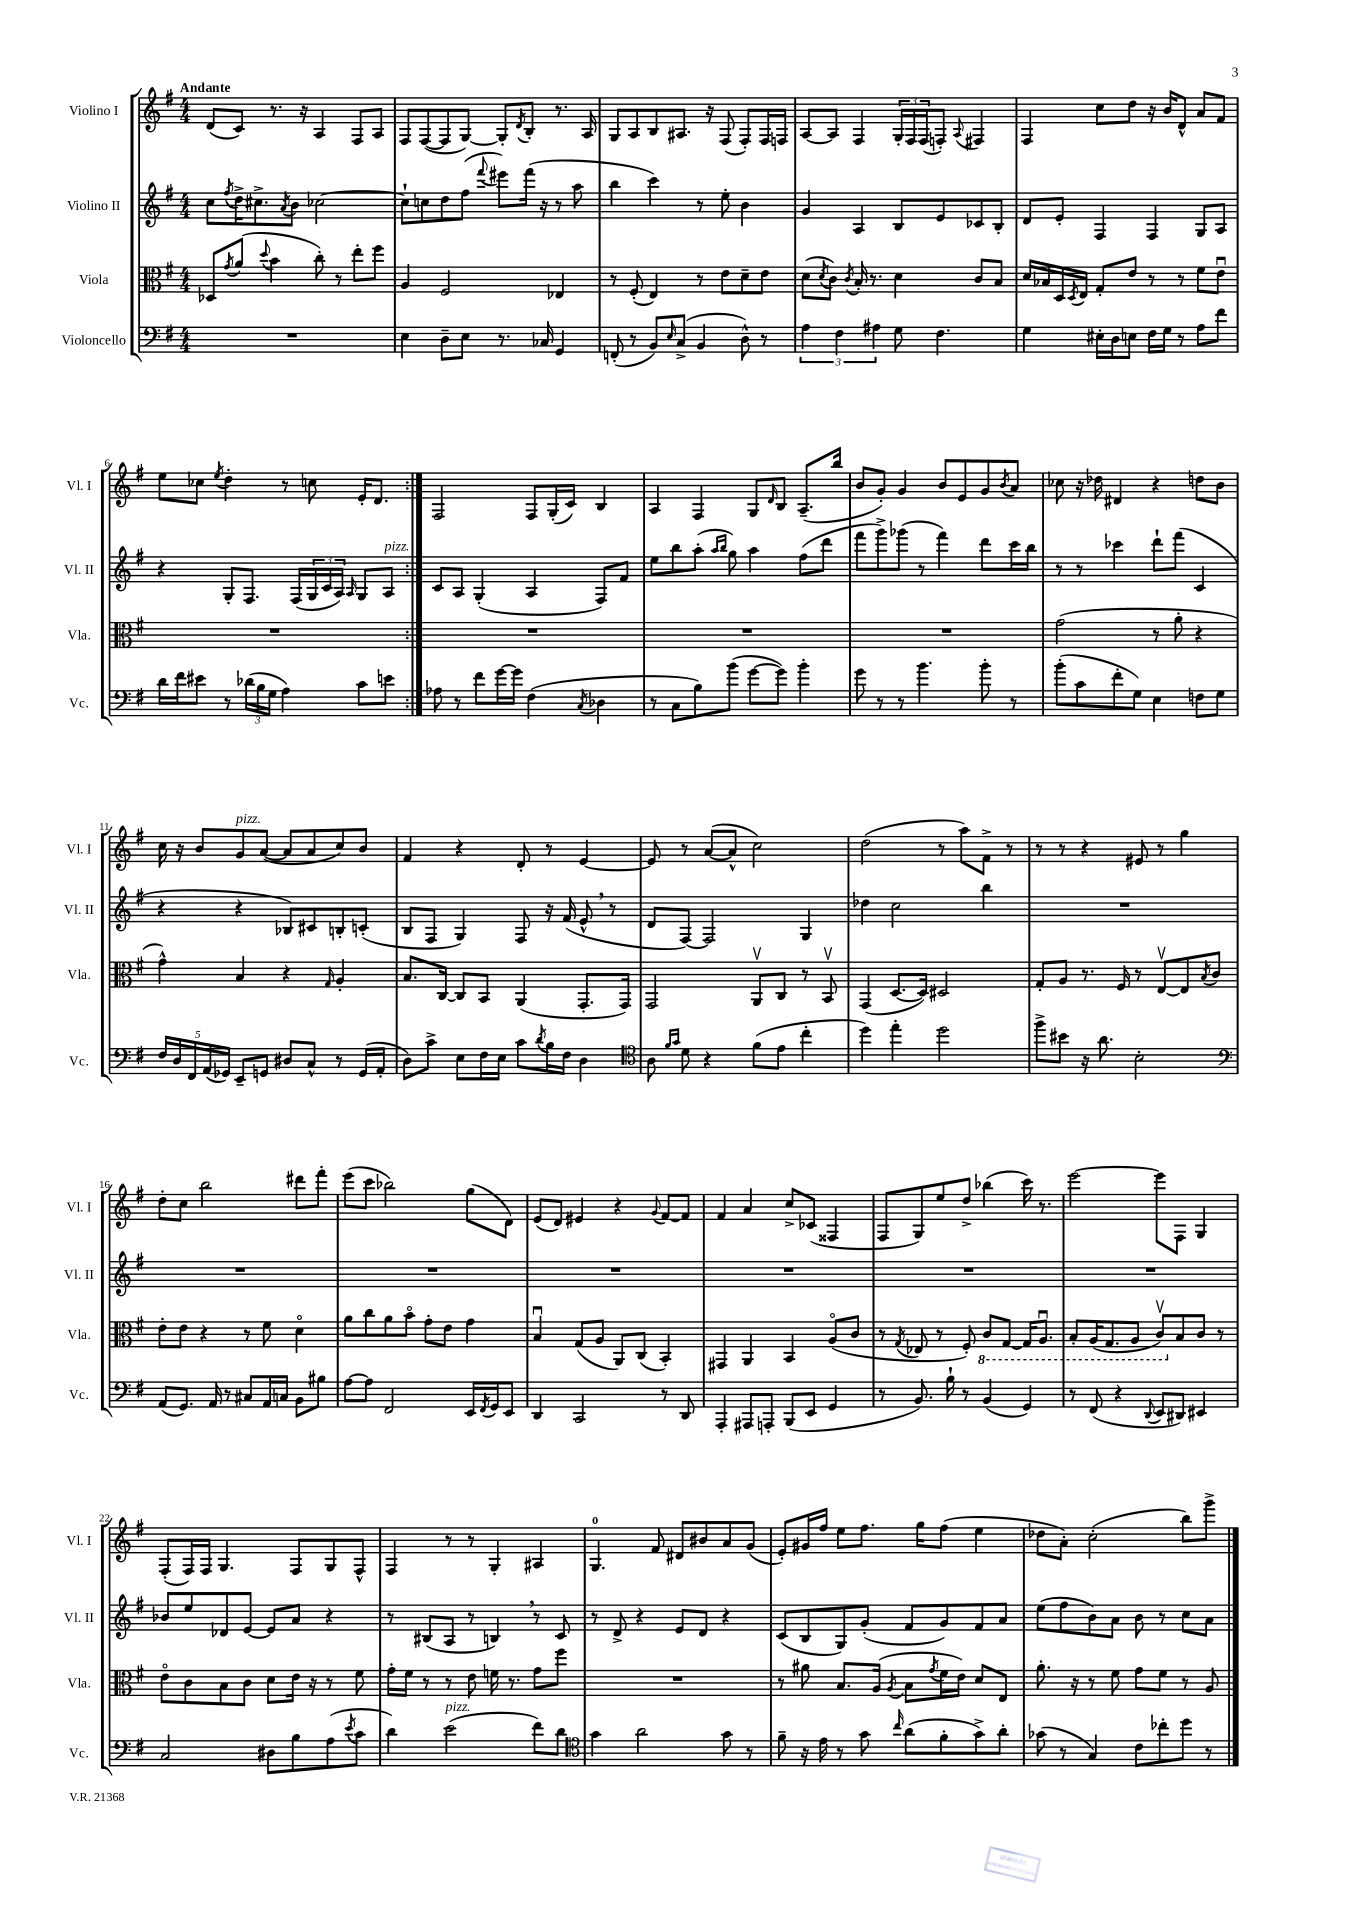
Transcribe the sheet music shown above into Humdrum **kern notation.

**kern	**kern	**kern	**kern
*staff4	*staff3	*staff2	*staff1
*clefF4	*clefC3	*clefG2	*clefG2
*k[f#]	*k[f#]	*k[f#]	*k[f#]
*M4/4	*M4/4	*M4/4	*M4/4
1r	8D-/L	8cc\L	(8d/L
.	8qg/	8qff#/	.
.	(8a/J	16dd^\K	8c/J)
.	.	8.cc#^\	.
.	8qqdd/	.	.
.	4b\	.	8.r
.	.	8qa/	.
.	.	8b\J	.
.	.	.	16r
.	8cc'\)	[2cc-\	4A/
.	8r	.	.
.	8ee'\L	.	8F#/L
.	8ff#\J	.	8A/J
=	=	=	=
4E\	4A/	8cc-`\]L	8F#/L
.	.	8cc\	([8F#/
8D~\L	2F#/	8dd\	8F#/]
8E\J	.	(8ff#\J	[8G/J)
.	.	8qqfff#/	.
8.r	.	8eee#\L)	8G'/]L
.	.	.	8qd/
.	.	(16fff#\Jk	8B'/J
16C-/	.	16r	.
4GG/	4E-/	8r	8.r
.	.	8aa\	.
.	.	.	16A/
=	=	=	=
(8FF'/	8r	4bb\	8G/L
8r	(8F#'/	.	8A/
8BB/L)	4E/)	4ccc\)	8B/
16qqE/	.	.	.
(8C^/J	.	.	8.A#/J
4BB/	8r	8r	.
.	.	.	16r
.	8e\L	8ee'\	(8F#/
8D^^\)	8d~\	4b\	8F#'/L)
8r	8e\J	.	16F#/L
.	.	.	16F/JJ
=	=	=	=
6A\	(8d\L	4g/	[8A/L
.	8qd/	.	.
.	8c\J)	.	8A/]J
6F#\	.	.	.
.	8qc/	.	.
.	16B'/	4A/	4F#/
.	8.r	.	.
6A#\	.	.	.
8G\	4d\	8B/L	24G'/LL
.	.	.	24F#/
.	.	.	(24F#/J
4.F#\	.	8e/	8F'/J)
.	.	.	8qqA/
.	8c/L	8c-/	4F#/
.	8B/J	8B'/J	.
=	=	=	=
4G\	16d/LL	8d/L	4F#/
.	16B-/	.	.
.	16D/	8e'/J	.
.	8qD/	.	.
.	16E/JJ	.	.
16E#'\LL	8G'/L	4F#/	8cc\L
16D\J	.	.	.
8E\J	8e/J	.	8dd\J
16F#\LL	8r	4F#/	16r
16G\JJ	.	.	16b/LK
8r	8r	.	8d^^/J
8A\L	8f#\L	8G/L	8a/L
8f#\J	8eu\J	8A/J	8f#/J
=	=	=	=
16d\LL	1r	4r	8ee\L
16f#\J	.	.	.
8e#\J	.	.	8cc-\J
.	.	.	8qee/
8r	.	8G'/L	4dd'\
(24d-\LL	.	8.F#/J	.
24B\	.	.	.
24G\JJ	.	.	.
4A\)	.	.	8r
.	.	(16F#/LL	.
.	.	24G/	8cc\
.	.	24c/	.
.	.	24A/JJ)	.
.	.	16qqA/	.
8c\L	.	8G/L	16e'/LK
.	.	.	8.d/J
8e\J	.	8A/J	.
=:|!	=:|!	=:|!	=:|!
8A-\	1r	8c/L	2F#/
8r	.	8A/J	.
8f#\L	.	(4G'/	.
[16g\L	.	.	.
16g\]JJ	.	.	.
(4F#\	.	4A/	8F#/L
.	.	.	(16G'/L
.	.	.	16c/JJ)
8qC/	.	.	.
4D-\	.	8F#/L)	4B/
.	.	8f#/J	.
=	=	=	=
8r	1r	8ee\L	4A/
8C\L	.	8bb\	.
8B\)	.	(8aa'\J	4F#/
.	.	16qqaa/LL	.
.	.	16qqbb/JJ	.
(8b\J	.	8gg\)	.
[8g\L	.	4aa\	8G/L
.	.	.	16qqd/
8g\]J)	.	.	8B/J
4b'\	.	(8ff#\L	(8.A~/L
.	.	8ddd\J	.
.	.	.	16bb/Jk
=	=	=	=
8g\	1r	8fff#\L	8b/L
8r	.	8ggg^\)	8g'/J)
8r	.	(8ggg-\J	4g/
4.b\	.	8r	.
.	.	4fff#\)	8b/L
.	.	.	8e/
8b'\	.	8ddd\L	8g/
.	.	.	8qb/
8r	.	16ccc\L	8a/J
.	.	16bb\JJ	.
=	=	=	=
(8b'\L	(2g\	8r	8cc-\
8c\	.	8r	16r
.	.	.	16dd-\
8f#'\	.	4ccc-\	4d#/
8G\J)	.	.	.
4E\	8r	8ddd`\L	4r
.	8a'\	(8fff#\J	.
8F\L	4r	4c/	8dd\L
8G\J	.	.	8b\J
=	=	=	=
20F#/LL	4g^^\)	4r	16cc\
20D/	.	.	.
.	.	.	16r
20FF#/	.	.	.
.	.	.	8b/L
(20AA/	.	.	.
20GG-/JJ)	.	.	.
8EE~/L	4B/	4r	8g/
8GG/J	.	.	([8a/J
8D#/L	4r	8B-/L)	8a/]L
8C^^/J	.	8c#/	8a/
.	16qqG/	.	.
8r	4A'/	8B'/	8cc/)
(16GG/LL	.	(8c'/J	8b/J
16AA'/JJ	.	.	.
=	=	=	=
8D\L)	8.B/L	8B/L	4f#/
8c^\J	.	8F#/J	.
.	[16C/Jk	.	.
8E\L	8C/]L	4G/)	4r
16F#\L	8BB/J	.	.
16E\JJ	.	.	.
8c\L	(4AA/	8F#/	8d'/
8qd/	.	.	.
16B\L	.	16r	8r
16F#\JJ	.	(16f#/	.
4D\	8.GG'/L	8e^^/	[4e/
.	.	8r	.
.	16GG/Jk)	.	.
=	=	=	=
*clefC4	*	*	*
8A\	2GG/	8d/L	8e/]
16qqf#/LL	.	.	.
16qqg/JJ	.	.	.
8d\	.	[8F#/J)	8r
4r	.	2F#/]	([8a/L
.	.	.	8a^^/]J
(8f#\L	8AAv/L	.	2cc\)
8e\J	8C/J	.	.
4cc'\	8r	4G/	.
.	8BBv/	.	.
=	=	=	=
4dd\)	(4GG/	4dd-\	(2dd\
4ee'\	[8.D/L	2cc\	.
.	16D/]Jk)	.	.
2dd\	2D#/	.	8r
.	.	.	8aa\L)
.	.	4bb\	8f#^\J
.	.	.	8r
=	=	=	=
8ff#^\L	8G'/L	1r	8r
8b#\J	8A/J	.	8r
16r	8.r	.	4r
8.a\	.	.	.
.	16F#/	.	.
2B'\	8r	.	8e#/
.	[8Ev/L	.	8r
.	8E/]	.	4gg\
.	8qB/	.	.
.	8c/J	.	.
=	=	=	=
*clefF4	*	*	*
(8AA/L	8e'\L	1r	8dd'\L
8.GG/J)	8e\J	.	8cc\J
.	4r	.	2bb\
16AA/	.	.	.
8r	.	.	.
8C#/L	8r	.	.
16AA/L	8f#\	.	.
16C/JJ	.	.	.
8BB\L	4do\	.	8ddd#\L
8B#\J	.	.	8fff#'\J
=	=	=	=
[8A\L	8a\L	1r	(8eee\L
8A\]J	8cc\	.	8ccc\J
2FF#/	8a\	.	2bb-\)
.	8bo\J	.	.
.	8g'\L	.	.
.	8e\J	.	.
16EE/LL	4g\	.	(8gg\L
8qFF#/	.	.	.
16GG/J	.	.	.
8EE/J	.	.	8d\J)
=	=	=	=
4DD/	4Bu/	1r	(8e/L
.	.	.	8d/J)
2CC/	(8G/L	.	4e#/
.	8A/J	.	.
.	8AA/L)	.	4r
.	(8C/J	.	.
.	.	.	8qqg/
8r	4BB'/)	.	[8f#/L
8DD/	.	.	8f#/]J
=	=	=	=
4AAA'/	4GG#/	1r	4f#/
8AAA#/L	4AA/	.	4a/
8AAA'/J	.	.	.
(8BBB/L	4BB/	.	8cc^/L
8EE/J	.	.	(8c-/J
4GG/	(8Ao/L	.	4F##/
.	8c/J	.	.
=	=	=	=
8r	8r	1r	8F#/L
.	8qG/	.	.
8.BB/)	8E-/	.	8G/)
.	8r	.	8ee/
16B`\	.	.	.
8r	8F#'/)	.	8dd^/J
(4BB/	8C/L	.	(4bb-\
.	[8GG/J	.	.
4GG/)	16GG/]LK	.	16ccc\)
.	8.AAu/J	.	8.r
=	=	=	=
8r	8BB'/L	1r	[2eee\
(8FF#/	(16AA/K	.	.
.	8.GG/	.	.
4r	.	.	.
.	8AA/J	.	.
8qqDD/	.	.	.
8EE/L	8Cv/L)	.	8eee\]L
8DD#/J)	8B/	.	8F#\J
4EE#/	8c/J	.	4G/
.	8r	.	.
=	=	=	=
2C/	8eo\L	8b-/L	(8F#'/L
.	8c\	8ee/	16F#/L)
.	.	.	16F#/JJ
.	8B\	8d-/	4.G/
.	8c\J	[8e/J	.
8D#\L	8d\L	8e/]L	.
8B\	16e\Jk	8a/J	8F#/L
.	16r	.	.
(8A\	8r	4r	8G/
8qe/	.	.	.
8c\J	8f#\	.	8F#^^/J
=	=	=	=
4d\)	16g'\LL	8r	4F#/
.	16f#\JJ	.	.
.	8r	(8B#/L	.
(2e\	8r	8A/J	8r
.	8e\	8r	8r
.	16f\	4B/)	4G'/
.	8.r	.	.
8f#\L)	8g\L	8r	4A#/
8d\J	8ff#\J	8c/	.
=	=	=	=
*clefC4	*	*	*
4g\	1r	8r	4.G/
.	.	8d^/	.
2a\	.	4r	.
.	.	.	8f#/
.	.	8e/L	8d#/L
.	.	8d/J	8b#/
8g\	.	4r	8a/
8r	.	.	(8g/J
=	=	=	=
8f#~\	8r	(8c/L	8e'/L)
16r	8a#\	8B/	16g#/L
16e\	.	.	16ff#/JJ
8r	8.B/L	8G/)	8ee\L
8g\	.	(8g'/J	8.ff#\J
.	(16A/Jk	.	.
16qqcc/	8qA/	.	.
(8a\L	8B\L	8f#/L	.
.	.	.	16gg\LK
.	8qg/	.	.
8f#'\	16f#\L	8g/)	(8ff#\J
.	16e\JJ)	.	.
8g^\)	8d/L	8f#/	4ee\
8a'\J	8E/J	8a/J	.
=	=	=	=
(8g-\	8.a'\	(8ee\L	8dd-\L
8r	.	8ff#\	8a'\J)
.	16r	.	.
4G/)	8r	8b\)	(2cc'\
.	8f#\	8a\J	.
8c\L	8g\L	8b\	.
8cc-'\	8f#\J	8r	.
8dd\J	8r	8cc\L	8bb\L)
8r	8A/	8a\J	8ggg^\J
==	==	==	==
*-	*-	*-	*-
